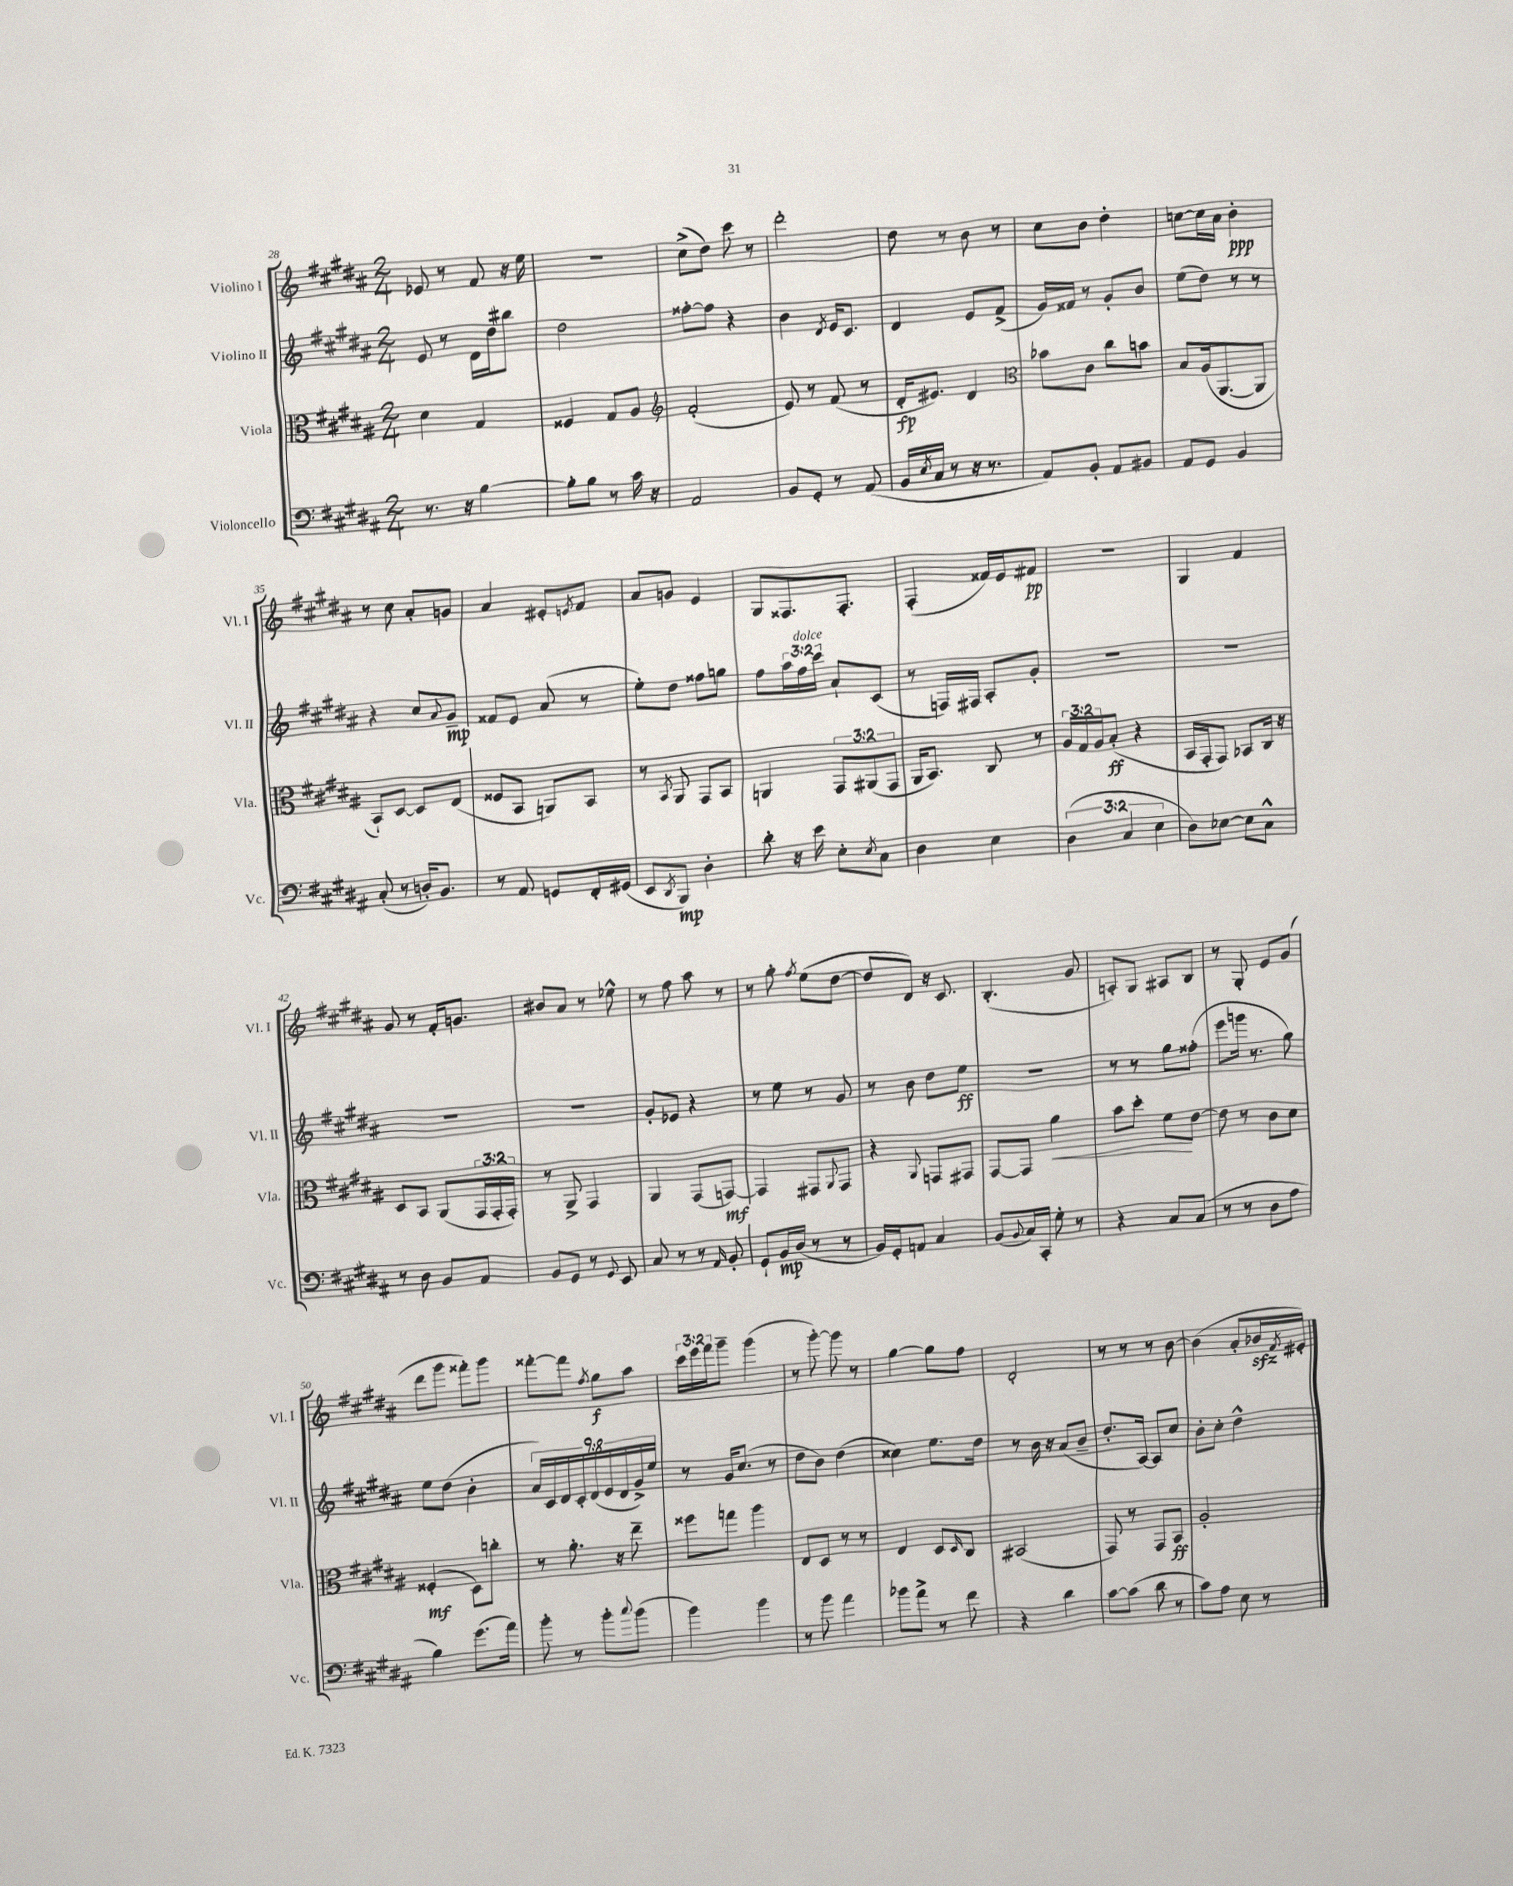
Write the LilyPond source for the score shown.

<<
\new StaffGroup <<
\new Staff = "s0" \with { instrumentName = "Violino I" shortInstrumentName = "Vl. I" } {
    \clef treble \key b \major \numericTimeSignature \time 2/4 \override Staff.TupletNumber.text = #tuplet-number::calc-fraction-text
    ees'8 r8 fis'8 r16 e''16 |
    R2 |
    cis''8->( dis''8) cis'''8 r8 |
    dis'''2-. |
    dis''8 r8 b'8 r8 |
    cis''8 b'8 dis''4-. |
    c''8~ c''16 ais'16 b'4-.\ppp |
    r8 cis''8 ais'8-. g'8 |
    ais'4 eis'8-. \acciaccatura { e'8 } fis'8 |
    ais'8 g'8 e'4 |
    gis8 fisis8. fisis8.-. |
    fis4-.( fisis'16) e'16 fis'8\pp |
    R2 |
    gis4 fis'4 |
    gis'8 r8 fis'16-. g'8. |
    bis'8 ais'8 r8 ees''8-^ |
    r8 fis''8 ais''8 r8 |
    r8 gis''8-. \acciaccatura { fis''8 } e''8( dis''8~ |
    dis''8 dis'8) r16 cis'8. |
    b4.-.( gis'8 |
    a8-.) gis8 ais8 b8 |
    r8 gis8-. e'8 gis'8( |
    dis'''8 gis'''8 fisis'''8-.) gis'''8 |
    fisis'''8~-. fisis'''8 \acciaccatura { fis''8 } gis''8\f ais''8 |
    \tuplet 3/2 { cis'''16 e'''16 fis'''16 } gis'''8-- gis'''4( |
    r8 gis'''8~-.) gis'''8 r8 |
    gis''4~ gis''8 fis''8 |
    dis'2-. |
    r8 r8 r8 b'8~ |
    b'4( ais'8-. bes'16\sfz \acciaccatura { fis'8 } eis'16-.) \bar "|." |
}
\new Staff = "s1" \with { instrumentName = "Violino II" shortInstrumentName = "Vl. II" } {
    \clef treble \key b \major \numericTimeSignature \time 2/4 \override Staff.TupletNumber.text = #tuplet-number::calc-fraction-text
    e'8 r8 dis'16 dis''16 bis''8 |
    dis''2 |
    fisis''8~-. fisis''8 r4 |
    b'4 \acciaccatura { dis'8 } e'16 cis'8. |
    dis'4 e'8 fis'8->( |
    gis'16) fisis'16 r8 gis'8-. b'8 |
    e''8( dis''8) r8 r8 |
    r4 cis''8 \appoggiatura { ais'8 } gis'8--\mp |
    fisis'8 e'8 ais'8( r8 |
    e''8-.) dis''8 fisis''8 g''8 |
    fis''8 \tuplet 3/2 { ais''16 fis''16^\markup { \italic "dolce" } cis'''16 } ais'8-! cis'8( |
    r8 f16) fis16 ais8-. gis'8-. |
    R2 |
    R2 |
    R2 |
    R2 |
    gis'8-. ees'8 r4 |
    r8 e''8 r8 gis'8 |
    r8 b'8 dis''8 e''8\ff |
    r2 |
    r8 r8 gis''8 fisis''8-.( |
    e'''8 g'''16 r8. gis''8) |
    e''8 dis''8( b'4-. |
    \tuplet 9/8 { ais'16) cis'16 dis'16 cis'16-. dis'16( e'16 dis'16 gis'16->) e''16 } |
    r8 gis'16 cis''8.( r8 |
    dis''8 b'8) dis''4( |
    cisis''4) e''8. dis''16 |
    r8 b'16 r16 ais'8( b'8-- |
    dis''8.-. ais16~) ais8 cis''8 |
    b'8-. cis''8-. dis''4-^ \bar "|." |
}
\new Staff = "s2" \with { instrumentName = "Viola" shortInstrumentName = "Vla." } {
    \clef alto \key b \major \numericTimeSignature \time 2/4 \override Staff.TupletNumber.text = #tuplet-number::calc-fraction-text
    dis'4 gis4 |
    fisis4 gis8 ais8 |
    \clef treble fis'2-.( |
    e'8) r8 fis'8( r8 |
    dis'16-.\fp eis'8.) dis'4 |
    \clef alto bes'8 cis'8 cis''8 b'8 |
    b8 ais16( ais,8.~ ais,8 |
    b,8-!) dis8~ dis8 e8( |
    fisis8 b,8 a,8) b,8 |
    r8 \acciaccatura { b,8 } ais,8 gis,8 b,8 |
    a,4 \tuplet 3/2 { gis,8 ais,8( gis,8 } |
    ais,16 b,8.) cis8 r8 |
    \tuplet 3/2 { ais16 gis16 ais16 } b8-.\ff( r4 |
    b,16 gis,16-. gis,8) bes,8 cis16 r16 |
    dis8 b,8 ais,8( \tuplet 3/2 { gis,16 gis,16-. gis,16-.) } |
    r8 ais,8-> gis,4 |
    ais,4 gis,8( g,8~\mf) |
    g,4 gis,8 \appoggiatura { ais,8 } gis,8 |
    r4 \appoggiatura { ais,8 } g,8 gis,8 |
    gis,8~ gis,8 ais'4\< |
    b'8 dis''8-. fis'8\! e'8~ |
    e'8 r8 cis'8 dis'8 |
    fisis4-.\mf( dis8) c''8-. |
    r8 ais'8.-. r16 e''8-- |
    fisis''8 g''8 ais''4 |
    e8 dis8 r8 r8 |
    e4 dis8 \grace { dis16 } cis8 |
    bis,2( |
    gis,8) r8 gis,8 b,8\ff |
    ais2-. \bar "|." |
}
\new Staff = "s3" \with { instrumentName = "Violoncello" shortInstrumentName = "Vc." } {
    \clef bass \key b \major \numericTimeSignature \time 2/4 \override Staff.TupletNumber.text = #tuplet-number::calc-fraction-text
    r8. r16 b4~ |
    b8-. b8 r8 cis'16 r16 |
    ais,2 |
    b,8 gis,8-. r8 ais,8( |
    b,16 \acciaccatura { e8 } cis16 r8 r16 r8. |
    ais,8) b,8-. ais,8 bis,8 |
    ais,8 gis,8 b,4 |
    cis8-.( r8 d16-.) b,8. |
    r8 ais,8 g,8 fis,16-. gis,16( |
    e,8 \acciaccatura { dis,8 } b,,8\mp) dis4-. |
    dis'8-. r16 e'16 e8-. \acciaccatura { e8 } cis8 |
    dis4 e4 |
    \tuplet 3/2 { dis4( cis4 e4 } |
    dis8) ees8~ ees8 cis8-^ |
    r8 dis8 b,8 ais,8 |
    b,8 gis,8 r8 \appoggiatura { gis,8 } e,8 |
    cis8 r8 r8 \grace { ais,16 } b,8-. |
    gis,8-! b,16\mp dis16( r8 r8 |
    b,16) gis,16-. a,8 cis4 |
    b,8( \appoggiatura { b,8 } cis16) cis,16-. gis8-. r8 |
    r4 cis8 cis8( |
    r8 r8 dis8 ais8 |
    b4) gis'8.( ais'16) |
    b'8-. r8 b'8-. \appoggiatura { cis''8 } b'8( |
    b'4) b'4 |
    r8 b'8 ais'4 |
    bes'8 ais'8-> r8 fis'8 |
    r4 dis'4 |
    cis'8~ cis'8( dis'8 r8 |
    cis'8) ais8 e8 r8 \bar "|." |
}
>>
>>
\layout { \context { \Score currentBarNumber = #28 } }
